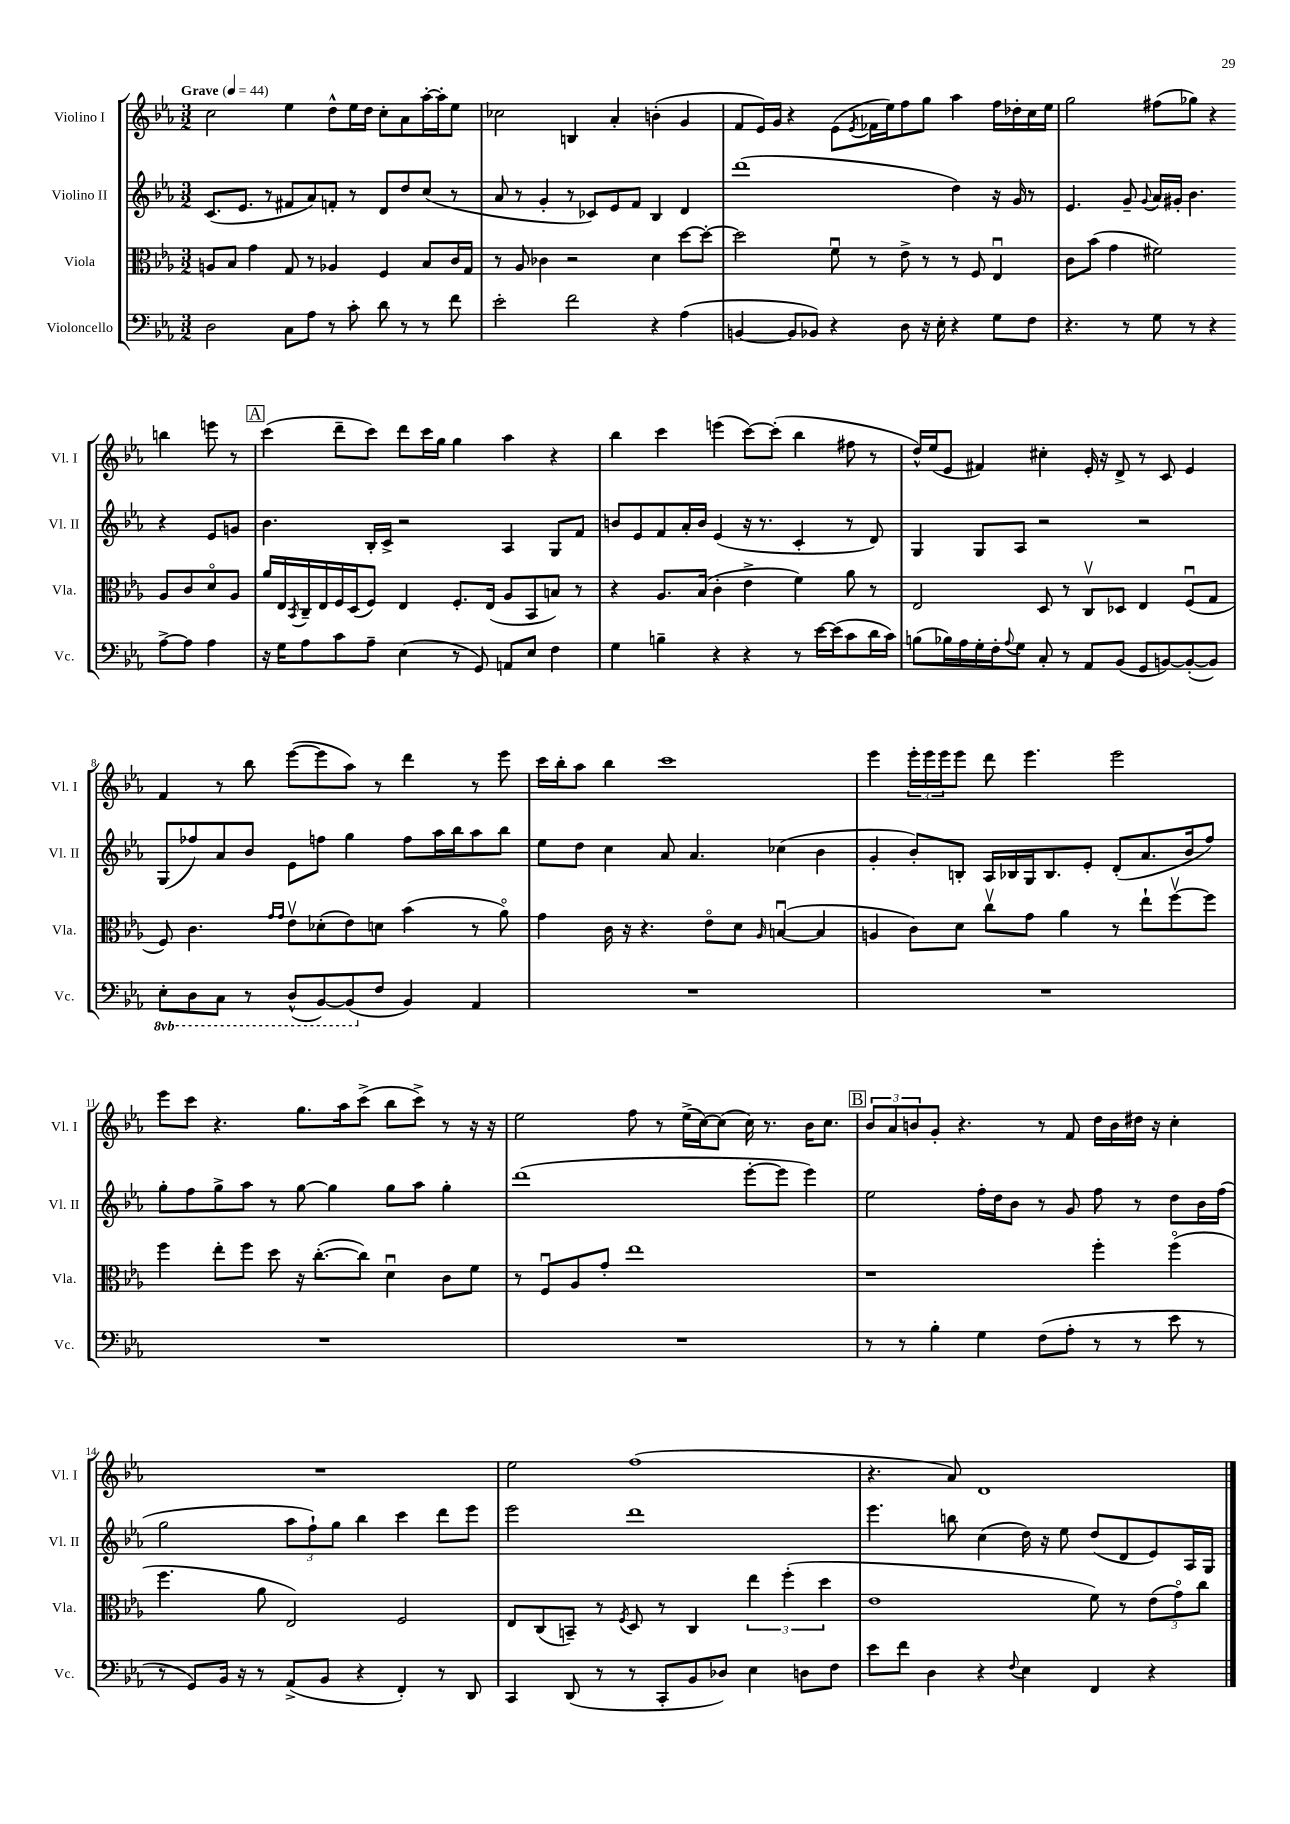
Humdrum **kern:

**kern	**kern	**kern	**kern
*part4	*part3	*part2	*part1
*staff4	*staff3	*staff2	*staff1
*I"Violoncello	*I"Viola	*I"Violino II	*I"Violino I
*I'Vc.	*I'Vla.	*I'Vl. II	*I'Vl. I
*clefF4	*clefC3	*clefG2	*clefG2
*k[b-e-a-]	*k[b-e-a-]	*k[b-e-a-]	*k[b-e-a-]
*M3/2	*M3/2	*M3/2	*M3/2
*MM44	*MM44	*MM44	*MM44
=1	=1	=1	=1
!	!	!	!LO:TX:a:B:t=Grave
2D\	8An/L	(8.c/L	2cc\
.	8B-/J	.	.
.	.	8.e-/J	.
.	4g\	.	.
.	.	8r	.
8C\L	8G/	8f#X/L	4ee-\
8A-\J	8r	8a-/)	.
8r	4A-X/	8fn'/J	8dd^^\L
8c'\	.	8r	16ee-\L
.	.	.	16dd\JJ
8d\	4F/	8d/L	8cc'\L
8r	.	8dd/	8a-\
8r	8B-/L	(8cc/J	[16aa-'\L
.	.	.	16aa-'\J]
8f\	16c/L	8r	8ee-\J
.	16G/JJ	.	.
=2	=2	=2	=2
2e-'\	8r	8a-/	2cc-X\
.	8A-/	8r	.
.	4c-X\	4g'/	.
2f\	2r	8r	4Bn/
.	.	8c-X/L)	.
.	.	8e-/	4a-'/
.	.	8f/J	.
4r	4d\	4B-/	(4bn'\
(4A-\	[8dd\L	4d/	4g/
.	8dd'\J_	.	.
=3	=3	=3	=3
[4BBn/	2dd\]	(1ddd	8f/L
.	.	.	16e-/L)
.	.	.	16g/JJ
8BB/L]	.	.	4r
8BB-X/J)	.	.	.
4r	8fu\	.	(8e-\L
.	.	.	8qe-/
.	8r	.	16f-X\L
.	.	.	16ee-\J)
8D\	8e-^\	.	8ff\
16r	8r	.	8gg\J
16E-'\	.	.	.
4r	8r	4dd\)	4aa-\
.	8F/	.	.
8G\L	4E-u/	16r	16ff\LL
.	.	16g/	16dd-X'\
8F\J	.	8r	16cc\
.	.	.	16ee-\JJ
=4	=4	=4	=4
4.r	8c\L	4.e-/	2gg\
.	(8b-\J	.	.
.	4g\	.	.
8r	.	8g~/	.
.	.	8qqg/	.
8G\	2f#X\)	16a-/LL	(8ff#X\L
.	.	16g#X'/JJ	.
8r	.	4.b-\	8gg-X\J)
4r	.	.	4r
[8A-^\L	8A-/L	4r	4bbn\
8A-\J]	8c/	.	.
4A-\	8d/	8e-/L	8eeen\
.	8A-/J	8gn/J	8r
!!LO:LB:g=z
!!LO:REH:place=s1:t=A
=5	=5	=5	=5
16r	16a-/LL	4.b-\	(4ccc\
16G\KL	16E-/	.	.
.	8qBB-/	.	.
8A-\	16C~/	.	.
.	16E-/	.	.
8c\	16F/	.	8ddd~\L
.	(16D/J	.	.
8A-~\J	8F/J)	16B-'/LL	8ccc\J)
.	.	16c^/JJ	.
(4E-\	4E-/	2r	8ddd\L
.	.	.	16ccc\L
.	.	.	16gg\JJ
8r	8.F'/L	.	4gg\
8GG/)	.	.	.
.	(16E-/Jk	.	.
8AAn/L	8A-/L	4A-/	4aa-\
8E-/J	8BB-/	.	.
4F\	8Bn/J)	8G/L	4r
.	8r	8f/J	.
=6	=6	=6	=6
4G\	4r	8bn/L	4bb-\
.	.	8e-/	.
4Bn~\	8.A-/L	8f/	4ccc\
.	.	16a-'/L	.
.	(16B-/Jk	16b/JJ	.
4r	4c'\	(4e-/	(4eeen\
4r	4e-^\	16r	[8ccc\L)
.	.	8.r	.
.	.	.	(8ccc'\J]
8r	4f\)	4c'/	4bb-\
[16e-\LL	.	.	.
(16e-\J]	.	.	.
8c\	8a-\	8r	8ff#X\
16d\L	8r	8d/)	8r
16c\JJ)	.	.	.
=7	=7	=7	=7
(8Bn\L	2E-/	4G/	16dd^^/LL)
.	.	.	(16ee-/J
16B-X\L)	.	.	8e-/J
16A-\	.	.	.
16G'\	.	8G/L	4f#X/)
16F'\J	.	.	.
8qqA-/	.	.	.
8G\J	.	8A-/J	.
8C'/	8D/	2r	4cc#X'\
8r	8r	.	.
8AA-/L	8Cv/L	.	16e-'/
.	.	.	16r
(8BB-/J	8D-X/J	.	8d^/
8GG/L	4E-/	2r	8r
[8BBn/)	.	.	8c/
(8BB'/_	(8Fu/L	.	4e-/
8BB/J])	8G/J	.	.
!!LO:LB:g=z
=8	=8	=8	=8
*8ba	*	*	*
8EE-'\L	8F/)	(8G/L	4f/
8DD\	4.c\	8ff-X/)	.
8CC\J	.	8a-/	8r
8r	.	8b-/J	8bb-\
.	16qqg/LL	.	.
.	16qqg/JJ	.	.
(8DD^^/L	8e-v\L	8e-\L	([8eee-\L
[8BBB-/)	(8d-X'\	8ffn\J	8eee-\]
(8BBB-/]	8e-\)	4gg\	8aa-\J)
*X8ba	*	*	*
8F/J	8dn\J	.	8r
4BB-/)	(4b-\	8ff\L	4ddd\
.	.	16aa-\L	.
.	.	16bb-\J	.
4AA-/	8r	8aa-\	8r
.	8a-\)	8bb-\J	8eee-\
=9	=9	=9	=9
1.r	4g\	8ee-\L	16ccc\LL
.	.	.	16bb-'\J
.	.	8dd\J	8aa-\J
.	16c\	4cc\	4bb-\
.	16r	.	.
.	4.r	.	.
.	.	8a-/	1ccc
.	.	4.a-/	.
.	8e-\L	.	.
.	8d\J	.	.
.	16qqA-/	.	.
.	([4Bnu/	(4cc-X\	.
.	4B/]	4b-\	.
=10	=10	=10	=10
1.r	4An/	4g'/	4eee-\
.	8c\L)	8b-'/L)	24eee-'\LL
.	.	.	24eee-\
.	.	.	24eee-\J
.	8d\J	8Bn'/J	8eee-\J
.	8ccv\L	16A-/LL	8ddd\
.	.	16B-X/	.
.	8g\J	16G/J	4.eee-\
.	.	8.B-/	.
.	4a-\	.	.
.	.	8e-'/J	.
.	8r	(8d'/L	2eee-\
.	8ee-`\L	8.a-/	.
.	[8ffv\	.	.
.	.	16b-/k	.
.	8ff\J]	8ff/J)	.
!!LO:LB:g=z
=11	=11	=11	=11
1.r	4ff\	8gg'\L	8eee-\L
.	.	8ff\	8ccc\J
.	8ee-'\L	8gg^\	4.r
.	8ff\J	8aa-\J	.
.	8dd\	8r	.
.	16r	[8gg\	8.gg\L
.	([8.cc'\L	.	.
.	.	4gg\]	.
.	.	.	16aa-\k
.	8cc\J])	.	(8ccc^\J
.	4du\	8gg\L	8bb-\L
.	.	8aa-\J	8ccc^\J)
.	8c\L	4gg'\	8r
.	8f\J	.	16r
.	.	.	16r
=12	=12	=12	=12
1.r	8r	(1ddd	2ee-\
.	8Fu/L	.	.
.	8A-/	.	.
.	8g'/J	.	.
.	1ee-	.	8ff\
.	.	.	8r
.	.	.	(16ee-^\LL
.	.	.	[16cc\J)
.	.	.	(8cc\J]
.	.	[8eee-'\L	16cc\)
.	.	.	8.r
.	.	8eee-\J]	.
.	.	4eee-\)	16b-\KL
.	.	.	8.cc\J
!!LO:REH:place=s1:t=B
=13	=13	=13	=13
8r	1r	2ee-\	12b-/L
.	.	.	12a-/
8r	.	.	.
.	.	.	12bn/
4B-'\	.	.	8g'/J
.	.	.	4.r
4G\	.	16ff'\LL	.
.	.	16dd\J	.
.	.	8b-\J	.
(8F\L	.	8r	8r
8A-'\J	.	8g/	8f/
8r	4ff'\	8ff\	16dd\LL
.	.	.	16b\
8r	.	8r	16dd#X\JJ
.	.	.	16r
8e-\	(4ff\	8dd\L	4cc'\
8r	.	16b-\L	.
.	.	(16ff\JJ	.
!!LO:LB:g=z
=14	=14	=14	=14
8r	4.ff\	2gg\	1.r
8GG/L)	.	.	.
16BB-/Jk	.	.	.
16r	.	.	.
8r	8a-\	.	.
(8AA-^/L	2E-/)	12aa-\L	.
.	.	12ff`\)	.
8BB-/J	.	.	.
.	.	12gg\J	.
4r	.	4bb-\	.
4FF'/)	2F/	4ccc\	.
8r	.	8ddd\L	.
8DD/	.	8eee-\J	.
=15	=15	=15	=15
4CC/	8E-/L	2eee-\	2ee-\
.	(8C/	.	.
(8DD/	8BBn~/J)	.	.
8r	8r	.	.
.	8qF/	.	.
8r	8D/	1ddd	(1ff
8CC'/L	8r	.	.
8BB-/	4C/	.	.
8D-X/J)	.	.	.
4E-\	6ee-\	.	.
.	(6ff'\	.	.
8Dn\L	.	.	.
.	6dd\	.	.
8F\J	.	.	.
=16	=16	=16	=16
8e-\L	1e-	4.eee-\	4.r
8f\J	.	.	.
4D\	.	.	.
.	.	8bbn\	8a-/)
4r	.	(4cc\	1d
8qqF/	.	.	.
4E-\	.	16dd\)	.
.	.	16r	.
.	.	8ee-\	.
4FF/	8f\)	(8dd/L	.
.	8r	8d/	.
4r	(12e-\L	8e-/)	.
.	12g\)	.	.
.	.	16A-/L	.
.	12cc\J	.	.
.	.	16G/JJ	.
==	==	==	==
*-	*-	*-	*-
